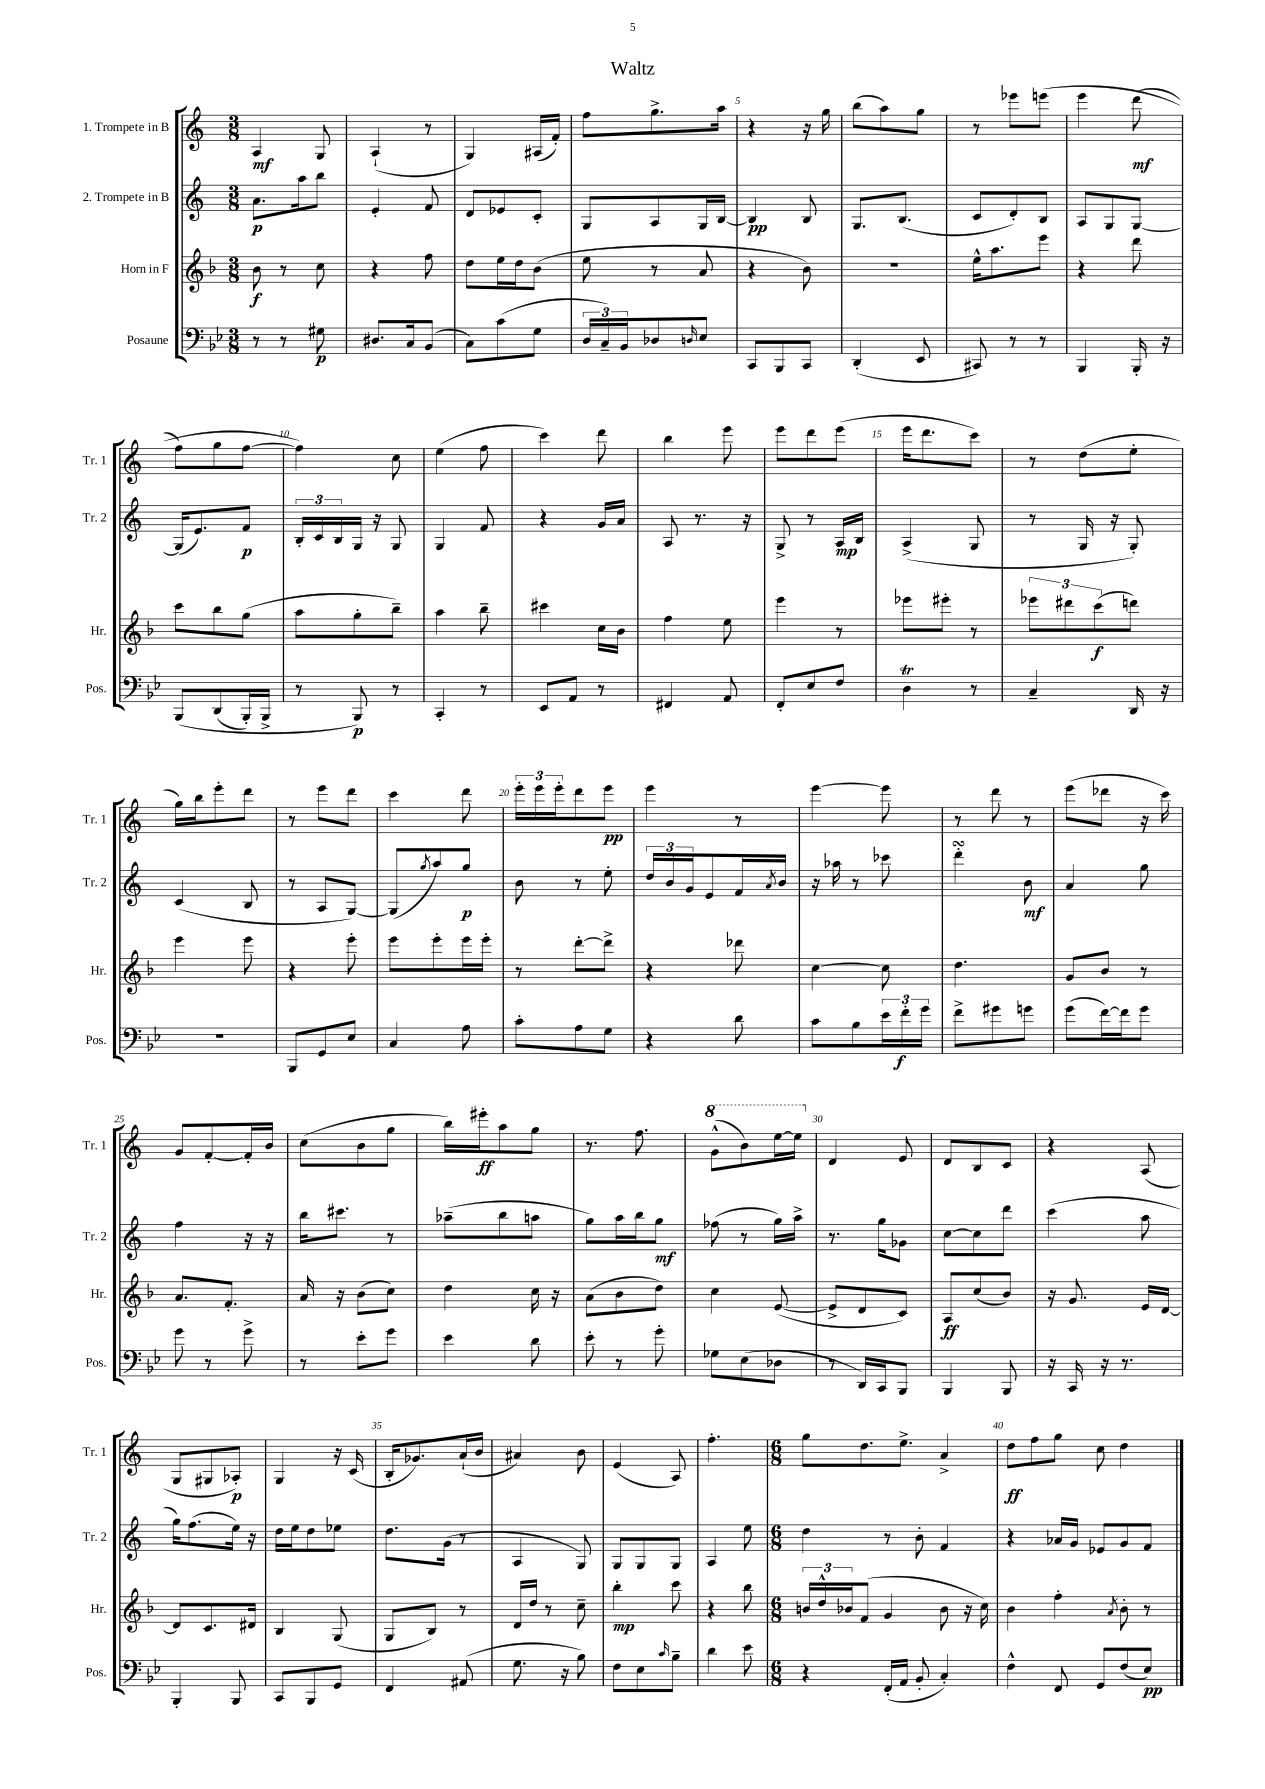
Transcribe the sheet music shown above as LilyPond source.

\header { title = "Waltz" }
<<
\new StaffGroup <<
\new Staff = "s0" \with { instrumentName = "1. Trompete in B" shortInstrumentName = "Tr. 1" } {
    \clef treble \key c \major \numericTimeSignature \time 3/8
    a4\mf g8 |
    a4-!( r8 |
    g4) ais16( f'16-.) |
    f''8 g''8.-> a''16 |
    r4 r16 g''16 |
    b''8( a''8) g''8 |
    r8 ees'''8 e'''8\( |
    e'''4 d'''8\mf( |
    f''8) g''8 f''8~ |
    f''4\) c''8 |
    e''4( f''8 |
    c'''4) d'''8 |
    b''4 e'''8 |
    e'''8 d'''8 e'''8( |
    e'''16 d'''8. c'''8) |
    r8 d''8( e''8-. |
    g''16) b''16 e'''8-. d'''8 |
    r8 e'''8 d'''8 |
    c'''4 d'''8 |
    \tuplet 3/2 { e'''16-. e'''16 e'''16-. } d'''8 e'''8\pp |
    e'''4 r8 |
    e'''4~ e'''8 |
    r8 d'''8 r8 |
    e'''8( des'''8 r16 c'''16) |
    g'8 f'8~-. f'16-. b'16 |
    c''8( b'8 g''8 |
    b''16) eis'''16-.\ff a''8 g''8 |
    r8. f''8. |
    \ottava #1 g''8-^( b''8) e'''16~ e'''16 \ottava #0 |
    d'4 e'8 |
    d'8 b8 c'8 |
    r4 a8( |
    g8 gis8 aes8-.\p) |
    g4 r16 c'16( |
    b16-. ges'8.) a'16-!( b'16 |
    ais'4) b'8 |
    e'4( a8) |
    f''4.-. |
    \numericTimeSignature \time 6/8 g''8 d''8. e''8.-> a'4-> |
    d''8\ff f''8 g''8 c''8 d''4 \bar "|." |
}
\new Staff = "s1" \with { instrumentName = "2. Trompete in B" shortInstrumentName = "Tr. 2" } {
    \clef treble \key c \major \numericTimeSignature \time 3/8
    a'8.\p a''16 b''8 |
    e'4-. f'8 |
    d'8 ees'8 c'8-. |
    g8 a8 g16 b16~ |
    b4\pp b8 |
    g8. b8.( |
    c'8 d'8-.) b8 |
    a8 g8 g8~ |
    g16( e'8.) f'8\p |
    \tuplet 3/2 { b16-. c'16 b16 } g16 r16 g8 |
    g4 f'8 |
    r4 g'16 a'16 |
    a8 r8. r16 |
    g8-> r8 a16\mp b16 |
    a4->( g8 |
    r8 g16 r16 g8-.) |
    c'4( b8 |
    r8 a8 g8~) |
    g8( \acciaccatura { g''8 } a''8) g''8\p |
    b'8 r8 e''8-. |
    \tuplet 3/2 { d''16 b'16 g'16 } e'8 f'16 \acciaccatura { a'8 } b'16 |
    r16 aes''16 r8 ces'''8 |
    d'''4-.\turn b'8\mf |
    a'4 g''8 |
    f''4 r16 r16 |
    b''16 cis'''8. r8 |
    aes''8--( b''8 a''8 |
    g''8) a''16 b''16 g''8\mf |
    fes''8( r8 g''16) a''16-> |
    r8. g''16 ges'8 |
    c''8~ c''8 d'''8 |
    c'''4( a''8 |
    g''16) f''8.( e''16) r16 |
    d''16 e''16 d''8 ees''8 |
    d''8. g'16( r8 |
    a4 g8) |
    g8 g8 g8 |
    a4 e''8 |
    \numericTimeSignature \time 6/8 d''4 r8 b'8-. f'4 |
    r4 aes'16 g'16 ees'8 g'8 f'8 \bar "|." |
}
\new Staff = "s2" \with { instrumentName = "Horn in F" shortInstrumentName = "Hr." } {
    \clef treble \key f \major \numericTimeSignature \time 3/8
    bes'8\f r8 c''8 |
    r4 f''8 |
    d''8 e''16 d''16 bes'8( |
    e''8 r8 a'8 |
    r4 bes'8) |
    R4. |
    e''16-^ a''8. e'''8 |
    r4 d'''8 |
    c'''8 bes''8 g''8( |
    a''8 g''8-. bes''8--) |
    a''4 bes''8-- |
    cis'''4 c''16 bes'16 |
    f''4 e''8 |
    e'''4 r8 |
    ees'''8 eis'''8-. r8 |
    \tuplet 3/2 { ees'''8 dis'''8 c'''8\f( } d'''8) |
    e'''4 e'''8 |
    r4 e'''8-. |
    e'''8 e'''8-. e'''16 e'''16-. |
    r8 d'''8~-. d'''8-> |
    r4 des'''8 |
    c''4~ c''8 |
    d''4. |
    g'8 bes'8 r8 |
    a'8. f'8.-. |
    a'16 r16 bes'8( c''8) |
    d''4 c''16 r16 |
    a'8( bes'8 d''8) |
    c''4 e'8~( |
    e'8-> d'8 c'8) |
    a8\ff c''8( bes'8) |
    r16 g'8. e'16 d'16~ |
    d'8 c'8. dis'16 |
    bes4 g8( |
    g8 bes8) r8 |
    d'16 d''16 r8 c''8-- |
    bes''4-.\mp c'''8 |
    r4 bes''8 |
    \numericTimeSignature \time 6/8 \tuplet 3/2 { b'16 d''16-^ bes'16 } f'8( g'4 bes'8 r16 c''16) |
    bes'4 f''4-. \acciaccatura { a'8 } bes'8-. r8 \bar "|." |
}
\new Staff = "s3" \with { instrumentName = "Posaune" shortInstrumentName = "Pos." } {
    \clef bass \key bes \major \numericTimeSignature \time 3/8
    r8 r8 gis8\p |
    dis8. c16 bes,8( |
    c8) c'8( g8 |
    \tuplet 3/2 { d16 c16--) bes,16 } des8 \grace { d16 } ees8 |
    c,8 bes,,8 c,8 |
    d,4-.( ees,8 |
    cis,8) r8 r8 |
    bes,,4 bes,,16-. r16 |
    bes,,8\( d,8( bes,,16-.) bes,,16-> |
    r8 bes,,8\p\) r8 |
    c,4-. r8 |
    ees,8 a,8 r8 |
    fis,4 a,8 |
    f,8-. ees8 f8 |
    d4\trill r8 |
    c4-- d,16 r16 |
    R4. |
    bes,,8 g,8 ees8 |
    c4 a8 |
    c'8-. a8 g8 |
    r4 d'8 |
    c'8 bes8 \tuplet 3/2 { ees'16 f'16-.\f g'16 } |
    f'8-> gis'8 g'8 |
    g'8( f'16~) f'16 g'8 |
    g'8 r8 g'8-> |
    r8 ees'8-. g'8 |
    ees'4 d'8 |
    ees'8-. r8 g'8-. |
    ges8 ees8( des8 |
    r8 d,16) c,16 bes,,8 |
    bes,,4 bes,,8 |
    r16 c,16 r16 r8. |
    bes,,4-. bes,,8 |
    c,8 bes,,8 g,8 |
    f,4 ais,8( |
    g8. r16 bes8) |
    f8 ees8 \grace { c'16 } bes8-- |
    d'4 ees'8 |
    \numericTimeSignature \time 6/8 r4 f,16-.( a,16 bes,8-. c4-.) |
    f4-^ f,8 g,8 f8( ees8\pp) \bar "|." |
}
>>
>>
\layout { \context { \Score \override BarNumber.break-visibility = ##(#f #t #t) barNumberVisibility = #(every-nth-bar-number-visible 5) } }
